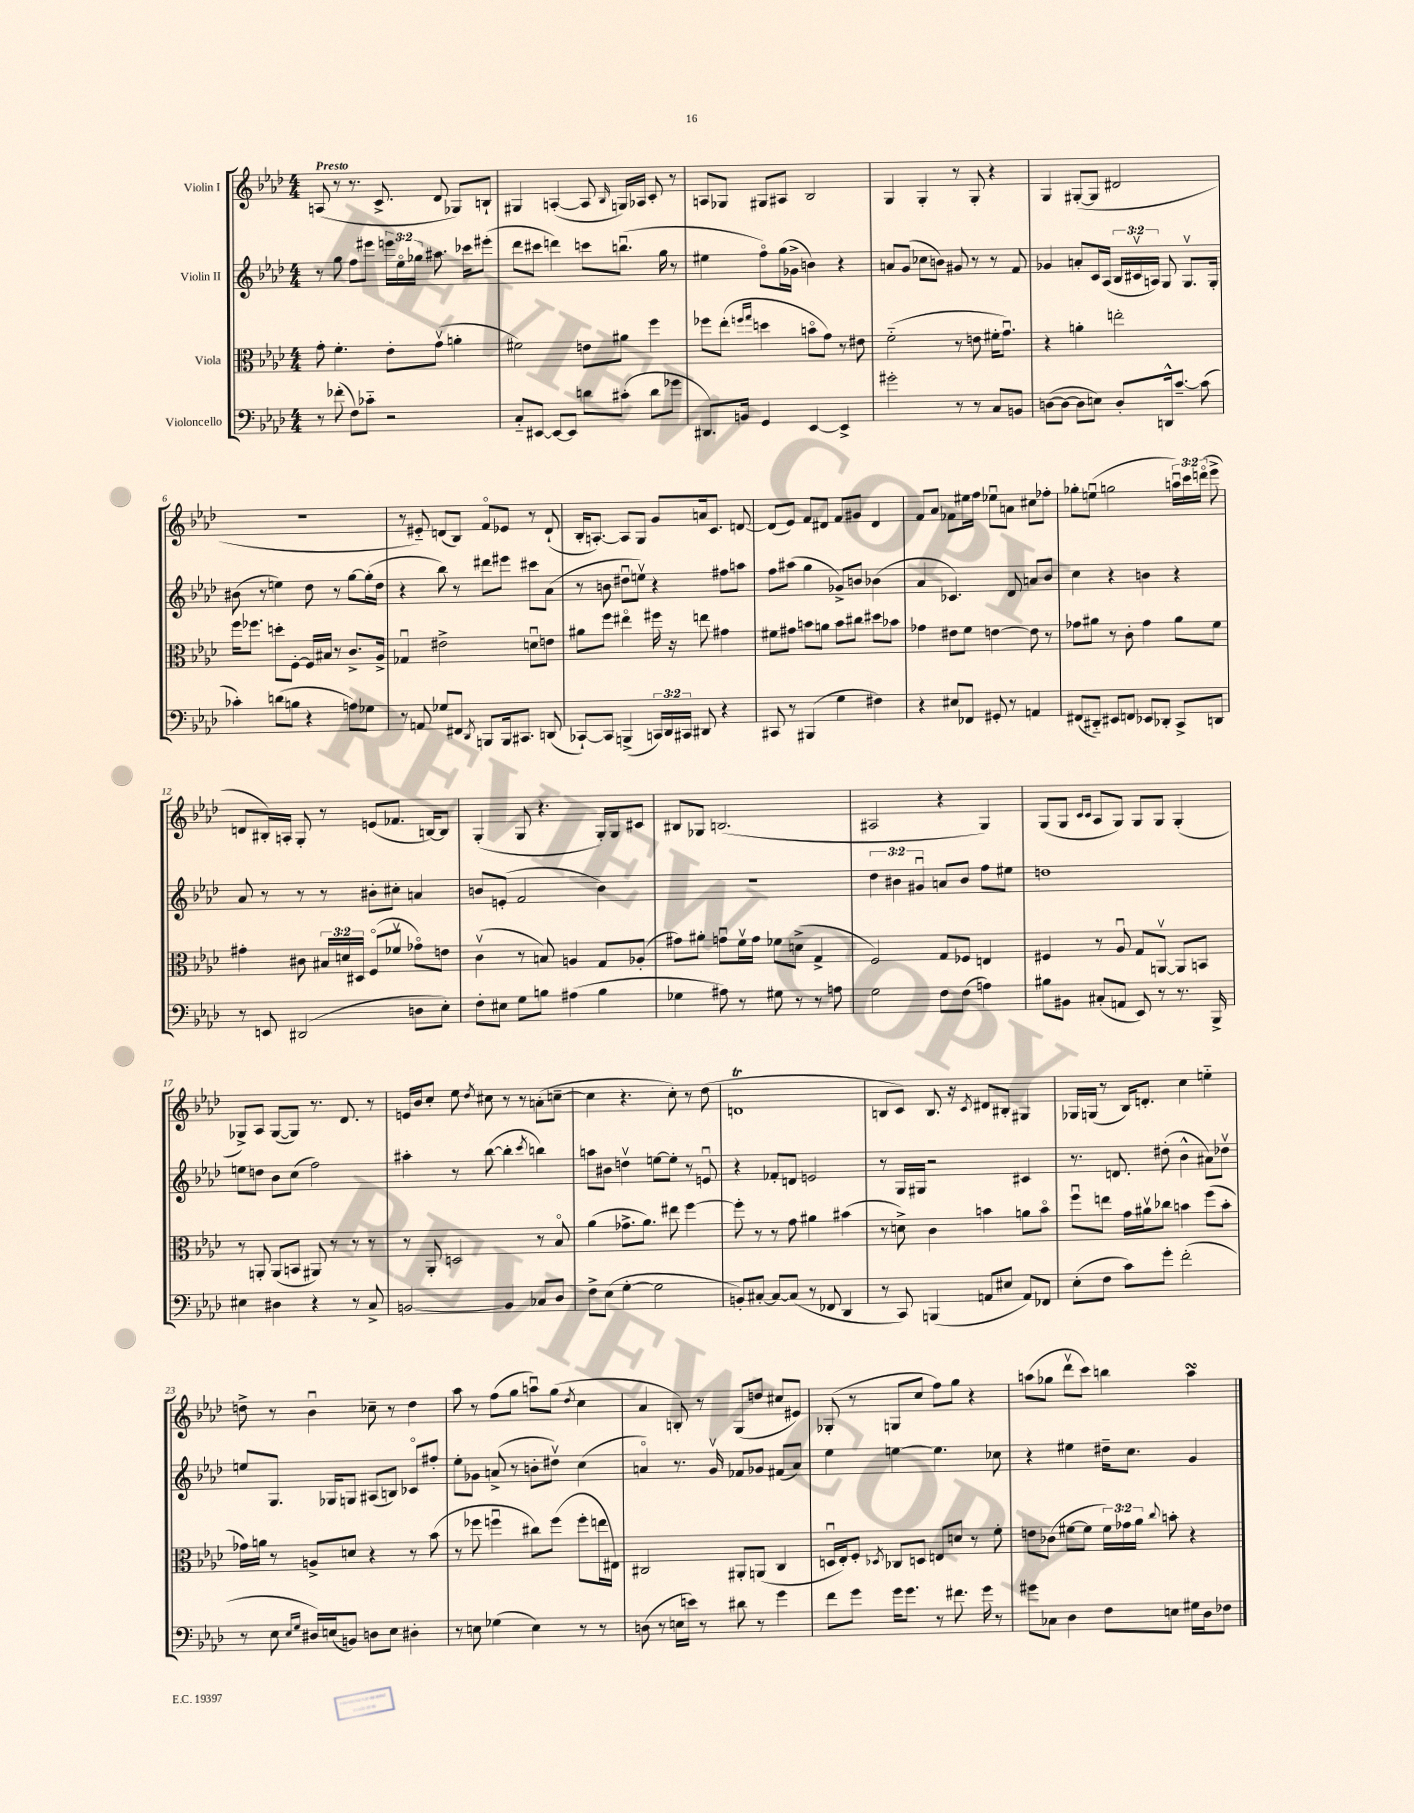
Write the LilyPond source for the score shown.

<<
\new StaffGroup <<
\new Staff = "s0" \with { instrumentName = "Violin I" } {
    \clef treble \key aes \major \numericTimeSignature \time 4/4 \override Staff.TupletNumber.text = #tuplet-number::calc-fraction-text \tempo "Presto"
    \autoBeamOff a8( r8 r8. c'8.-> des'8 ges8[) b8]-! |
    gis4 a4~-.( a8 \grace { bes16 } g16[) aes16] c'8-. r8 |
    a8[ ges8] gis8[ ais8] bes2 |
    g4 g4-. r8 g8-. r4 |
    g4 gis8[~-.( gis8] dis'2 |
    R1 |
    r8 eis'8-_) d'8[( bes8]) f'8[\flageolet ees'8] r8 d'8-!( |
    bes16[-. a8.]~-.) a8[ g8] g'8[ a'16 c'8.] d'8~ |
    d'8[( ees'8]) f'8[ dis'8] f'8[ gis'8] dis'4 |
    f'8[ aes'8] fes'8[ eis''16 f''16] ees''8[\downbow a'8] cis''8[ fes''8]-. |
    ges''8[-. e''8]\downbow( g''2 \tuplet 3/2 { a''16[\downbow) c'''16 d'''16]\flageolet( } ees'''8-> |
    d'8[ bis16-.) a16]-. g8-. r8 e'8[( fes'8.] b16[~) b8] |
    g4-.( g8 r4. g16[-.) g16 cis'8] |
    bis8[ ges8] b2.( |
    ais2 r4 g4) |
    g8[( g8] \grace { c'16[ c'16] } aes8[ g8]) g8[ g8] g4-.( |
    ges8[->) aes8] ges8[~( ges8]) r8. des'8. r8 |
    e'16[ bes'16 c''8]-. ees''8 \acciaccatura { des''8 } cis''8 r8 r8 a'8[-.( c''8]~-- |
    c''4 r4. c''8-.) r8 des''8( |
    d'1\trill |
    b8[ c'8]) b8. r16 \acciaccatura { c'8 } dis'8[ bis8]-. gis4 |
    ges16[ g16]( r8 bes16[) d'8.]-. c''4 e''4-_ |
    d''8-> r8 bes'4\downbow ces''8-- r8 d''4 |
    aes''8 r8 f''8[( g''8] a''8[\downbow) g''8]( \acciaccatura { des''8 } c''4 |
    aes'4 b8-.) r8 g8[( d''8] cis''8[ eis'8]) |
    ges8-.( r8 g8[ c''8] f''8[) g''8] r4 |
    a''8[( ges''8] des'''8[\upbow c'''8]) b''4 a''4\turn \bar "|." |
}
\new Staff = "s1" \with { instrumentName = "Violin II" } {
    \clef treble \key aes \major \numericTimeSignature \time 4/4 \override Staff.TupletNumber.text = #tuplet-number::calc-fraction-text
    \autoBeamOff r8 g''8 f''8[ eis'''8] \tuplet 3/2 { e'''16[ ees''16\flageolet ges''16] } ais''8. ces'''16[ eis'''8]-.( |
    des'''8[ cis'''8] d'''4) c'''8[ b''8.]\downbow( g''16 r8 |
    eis''4 f''8[\flageolet) g''16( ges'16]-> b'4) r4 |
    a'8[ g'8]( ces''8[ b'8]) gis'8 r8 r8 f'8 |
    ges'4 a'8[-. c'16 aes16]( \tuplet 3/2 { bes16[ cis'16\upbow a16]) } g8 g8.[\upbow g16]-. |
    bis'8( r8 e''4) des''8 r8 g''8[~ g''16-.( des''16] |
    r4 bes''8) r8 dis'''8[ eis'''8] cis'''8[ aes'8]( |
    r8 b'8 dis''8[\downbow e''8]\upbow) r4 fis''8[ a''8] |
    f''8[ ais''8]( g''4 ges'8[->) b'8] bes'4( |
    aes'4 ces'4.) des'8 a'8[ bes'8] |
    c''4 r4 b'4 r4 |
    aes'8 r8 r8 r8 bis'8[-. cis''8]-. a'4 |
    b'8[ e'8]-.( f'2 b'4) |
    R1 |
    \tuplet 3/2 { des''4 bis'4 gis'4\downbow } a'8[ bis'8] f''8[ eis''8] |
    d''1 |
    e''8[ d''8] bes'8[ c''8]( f''2) |
    ais''4-. r8 bes''8~( bes''4-. \acciaccatura { c'''8 } b''4) |
    a''8[ bis'8] d''4\upbow e''8[~ e''8]-. r8 e'8\downbow |
    r4 fes'8[-. d'8] e'2 |
    r8 g16[ gis16] r2 cis'4 |
    r8. d'8. dis''8-.( bes'4-^ ais'8[) des''8]\upbow |
    e''8[ g8.] ges16[ g8] ais8[( b8]) ces'8[\flageolet fis''8]-. |
    ees''8[-. ges'8] a'8->( r8 b'8[-. dis''8]\upbow) c''4( |
    a'4\flageolet) r8. g'16\upbow fes'8[ ges'8] fis'8[( a'8]) |
    ees''4 e''4~ e''4. ces''8 |
    r4 eis''4 dis''16[-- c''8.] g'4 \bar "|." |
}
\new Staff = "s2" \with { instrumentName = "Viola" } {
    \clef alto \key aes \major \numericTimeSignature \time 4/4 \override Staff.TupletNumber.text = #tuplet-number::calc-fraction-text
    \autoBeamOff g'8-. f'4.-. ees'8[-. g'8]\upbow( a'4-. |
    fis'2) e'8[ ais'8] f''4 |
    fes''8[ ees''8]-.( \grace { f''16[ g''16] } d''4 b'8[\flageolet g'8]) r8 eis'8 |
    f'2-_( r8 e'8 fis'16[-. g'8.]\downbow) |
    r4 a'4-. e''2-. |
    f''16[ fes''8.] d''8[-. f8]~-. f16[ bis16] r8 c'8.[-> aes16]-> |
    ges4\downbow eis'2-> d'8[\downbow e'8] |
    ais'8[ f''8] eis''4\flageolet fis''16 r16 e''8 gis'4 |
    fis'8[ gis'8] b'8[ a'8] b'8[ cis''8] dis''8[ bes'8] |
    ges'4 eis'8[ f'8] e'4~ e'8 r8 |
    ges'8[ ais'8] r8 c'8-. ges'4 ais'8[ f'8] |
    gis'4-. cis'8 \tuplet 3/2 { bis16[ d'16 dis16] } f8[\flageolet( fes'8]\upbow ges'8[\flageolet) e'8] |
    c'4\upbow( r8 b8) a4 g8[ aes8]-.( |
    gis'8[) ais'8]-. g'8[\downbow f'16\upbow g'16] fes'8[ d'8]->( g4-> |
    f2) g8[ fes8] e4 |
    fis4 r8 aes8\downbow g8[ a,8]~\upbow a,8[ b,8] |
    r8 a,8-. a,8[( b,8] ais,8) r8 r8 r8 |
    r8 aes,8-. d2 r8 bes8\flageolet |
    aes'4( ges'8.[-> aes'8.]) eis''8 f''4~ |
    f''8-. r8 r8 g'8 ais'4 bis'4( |
    r8 d'8->) c'4 b'4 a'8[ b'8]\flageolet |
    f''8[\downbow e''8] g'16[ ais'16\upbow ces''8] b'4 f''8[( b'8]-. |
    ges'16[) a'16] r8 a8[-> d'8] r4 r8 bes'8( |
    r8 fes''8 f''4\downbow cis''8[) f''8]( f''8[-. e''16 eis16]) |
    cis2 ais,8[-. a,8]( cis4 |
    d16[\downbow ees16-.) f8]-. \acciaccatura { des8 } ces8[ d8] e8[ d'8] r8 f'8-. |
    e'8[ ces'8]( fis'8[~ fis'8] \tuplet 3/2 { fis'16[) ges'16 aes'16] } \appoggiatura { c''8 } b'8-. r4 \bar "|." |
}
\new Staff = "s3" \with { instrumentName = "Violoncello" } {
    \clef bass \key aes \major \numericTimeSignature \time 4/4 \override Staff.TupletNumber.text = #tuplet-number::calc-fraction-text
    \autoBeamOff r8 fes'8-.( f8[) ces'8]-_ r2 |
    c8[-_ eis,8]~ eis,8[~ eis,8] d'8[ cis'8]-.( d'8[ ges'8] |
    dis,8.[) b,16] g,4 ees,4~ ees,4-> |
    gis'2-. r8 r8 c8[ b,8] |
    d8[~( d8]~ d8[ e8]) d8[-. d,16-^ c'8.]~-- c'8( |
    ces'4-.) d'8[( b8] r4 a8[) ges8] |
    r8 a,8 ges8[ fis,8] \acciaccatura { des,8 } b,,8[ b,,16 cis,8.] d,8( |
    ces,8[~-!) ces,8] b,,4->( \tuplet 3/2 { c,16[) des,16 cis,16] } dis,8 r4 |
    cis,8 r8 bis,,4( g4 fis4) |
    r4 eis8[ fes,8] gis,8-. r8 a,4 |
    fis,8[( dis,8]-_) eis,8[ f,8] ees,8[ des,8]-. c,8[-> d,8] |
    r8 e,8 dis,2( d8[ ees8]-.) |
    f8[-. eis8] g8[ b8] ais4( b4 |
    ges4 ais8) r8 gis8 r8 r8 a8 |
    g2 f8[ f8]( a4) |
    bis8[ bis,8] cis8[-.( a,8] ees,8) r8 r8. bes,,16-> |
    eis4 dis4 r4 r8 c8-> |
    b,2~ b,4 ces8[ des8] |
    f8[-> ees8]( g4~-. g2 |
    b,8[-.) cis8]~-. cis8[~ cis8]( r8 fes,8 des,4 |
    r8 c,8) b,,4( a,8[ eis8] a,8[) fes,8] |
    ees8[-.( f8] c'8[) g'8]-. f'2-.( |
    r8 ees8 \grace { ees16[ g16] } dis16[) e16( b,8]) d8[ e8] dis4-. |
    r8 e8 ges4( e4) r8 r8 |
    d8( r8 e16[ e'16]) r8 dis'8 r8 g'4 |
    f'8[ g'8] g'16[ g'8.] r8 fis'8. g'16 r8 |
    gis'8[ ces8] des4 f8[ e8] gis16[ des16 fes8] \bar "|." |
}
>>
>>
